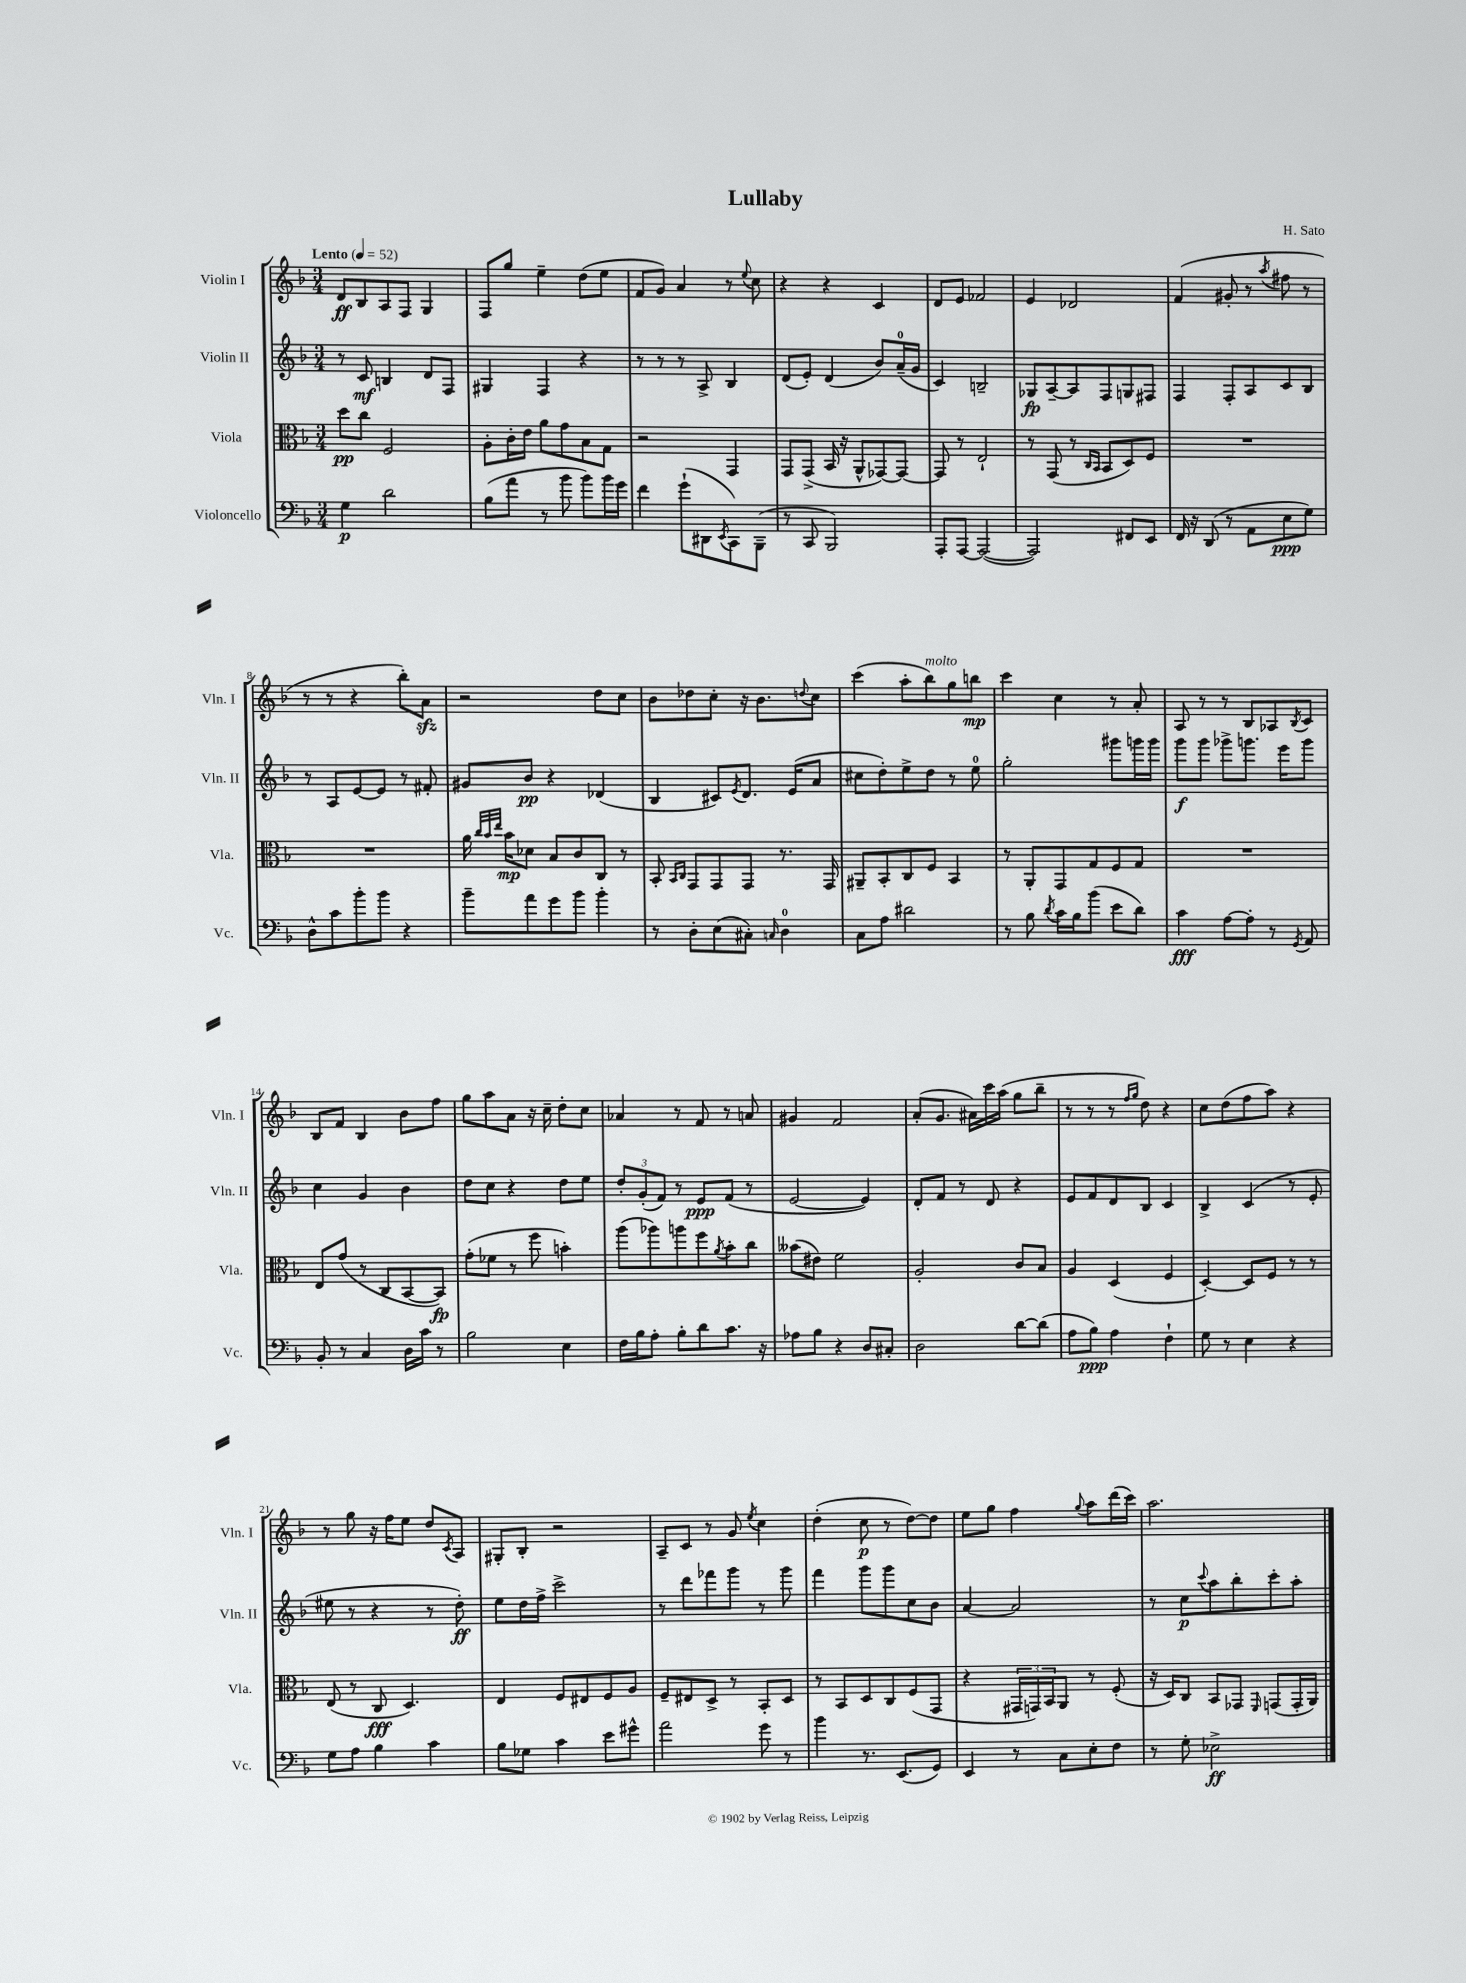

**kern	**kern	**kern	**kern
*staff4	*staff3	*staff2	*staff1
*clefF4	*clefC3	*clefG2	*clefG2
*k[b-]	*k[b-]	*k[b-]	*k[b-]
*M3/4	*M3/4	*M3/4	*M3/4
*MM52	*MM52	*MM52	*MM52
4G\	8dd\L	8r	8d/L
.	8cc\J	8c/	8B-/
2d\	2F/	4B/	8A/
.	.	.	8F/J
.	.	8d/L	4G/
.	.	8F/J	.
=	=	=	=
(8B-\L	8A'\L	4G#/	8F/L
8a\J	16c'\L	.	8gg/J
.	16e\JJ	.	.
8r	8a\L	4F/	4ee~\
8b-\	8g\	.	.
8b-\L)	8B-\	4r	(8dd\L
16b-\L	8G\J	.	8ee\J
16g\JJ	.	.	.
=	=	=	=
4f\	2r	8r	8f/L
.	.	8r	8g/J)
(8g`\L	.	8r	4a/
8DD#\	.	8A^/	.
8qEE/	.	.	.
8CC\)	4GG/	4B-/	8r
.	.	.	8qqee/
(8BBB-~\J	.	.	8cc\
=	=	=	=
8r	8GG/L	(8d/L	4r
8CC/	(8GG^/J	8e'/J)	.
2BBB-/)	16BB-/	(4d/	4r
.	16r	.	.
.	8AA^^/L	.	.
.	[8GG-/)	8b-/L)	4c/
.	8GG-/_J	(16a~/L	.
.	.	16g/JJ	.
=	=	=	=
8AAA'/L	8GG-/]	4c/)	8d/L
[8AAA/J	8r	.	8e/J
(2AAA/_	2E`/	2B~/	2f-/
=	=	=	=
2AAA/])	8r	8G-/L	4e/
.	(8GG/	[8A~/	.
.	8r	8A/]	2d-/
.	16qqC/LL	.	.
.	16qqBB-/JJ	.	.
.	8BB-/L	8F/	.
8FF#/L	8D/)	8G/	.
8EE/J	8F/J	8F#/J	.
=	=	=	=
16FF/	2.r	4F/	(4f/
16r	.	.	.
(8DD/	.	.	.
8r	.	8F'/L	8g#'/
8AA\L	.	8A/	8r
.	.	.	8qaa/
8E\	.	8c/	8ff#\
8G\J)	.	8B-/J	8r
=	=	=	=
8D^^\L	2.r	8r	8r
8c\	.	8A/L	8r
8b-'\	.	[8e/	4r
8b-\J	.	8e/]J	.
4r	.	8r	8bb-'\L)
.	.	8f#'/	8a\J
=	=	=	=
8b-~\L	16a\	8g#/L	2r
.	32qqcc/LLL	.	.
.	32qqb-/	.	.
.	32qqee/JJJ	.	.
.	16b-\LK	.	.
8a\	8d-\J	8b-/J	.
8g\	8B-/L	4r	.
8b-\J	8c/	.	.
4b-'\	8C/J	(4d-/	8dd\L
.	8r	.	8cc\J
=	=	=	=
8r	8BB-'/	4B-/	8b-\L
.	16qqBB-/LL	.	.
.	16qqC/JJ	.	.
8D'\L	8GG/L	.	8dd-\
(8E\	8GG/	8c#/L)	8cc'\J
.	.	8qe/	.
8C#'\J)	8GG/J	8.d/J	16r
.	.	.	8.b-\L
16qqC/	.	.	.
4D\	8.r	.	.
.	.	(16e/LK	.
.	.	.	8qqdd/
.	.	8a/J	8cc\J
.	16GG/	.	.
=	=	=	=
8C\L	8AA#~/L	8cc#\L	(4ccc\
8A\J	8BB-'/	8dd'\)	.
2d#\	8C/	8ee^\	8aa'\L
.	8F/J	8dd\J	8bb-\)
.	4BB-/	8r	8gg\
.	.	8ee\	8bb\J
=	=	=	=
8r	8r	2gg'\	4ccc\
8B-\	8AA'/L	.	.
8qd/	.	.	.
16c\LL	8GG/	.	4cc\
16B-\J	.	.	.
(8b-\J	8G/	.	.
8e\L	8F/	8ggg#\L	8r
8d\J)	8G/J	16ggg\L	8a'/
.	.	16ggg\JJ	.
=	=	=	=
4c\	2.r	8ggg\L	8A/
.	.	8ggg\J	8r
[8A\L	.	8ggg-^\L	8r
8A'\]J	.	8.ggg\J	8B-/L
8r	.	.	8A-/
.	.	16eee\LK	.
8qGG/	.	.	8qB-/
8AA/	.	8ggg\J	8c/J
=	=	=	=
8BB-'/	8E/L	4cc\	8B-/L
8r	(8g/J	.	8f/J
4C/	8r	4g/	4B-/
.	8C/L	.	.
16D\LL	[8BB-/	4b-\	8b-\L
16c\JJ	.	.	.
8r	8BB-/]J)	.	8ff\J
=	=	=	=
2B-\	(8g'\L	8dd\L	8gg\L
.	8f-\J	8cc\J	8aa\
.	8r	4r	8a\J
.	8ff\	.	16r
.	.	.	16cc~\
4E\	4b'\)	8dd\L	8dd'\L
.	.	8ee\J	8cc\J
=	=	=	=
16F\LL	(8aa\L	12dd'/L	4a-/
16B-\J	.	.	.
.	.	(12g'/	.
8A'\J	8aa-\)	.	.
.	.	12f/J)	.
8B-'\L	8aa\	8r	8r
8d\	8ff\	8e/L	8f/
.	8qa/	.	.
8.c\J	8b-'\	(8f/J	8r
.	8cc\J	8r	8a/
16r	.	.	.
=	=	=	=
8A-\L	(8b--\L	[2e/	4g#/
8B-\J	8e#\J)	.	.
4r	2f\	.	2f/
8D/L	.	4e/])	.
8C#'/J	.	.	.
=	=	=	=
2D\	2A'/	8d'/L	(8a'/L
.	.	8f/J	8.g/J
.	.	8r	.
.	.	.	16a#\LL)
.	.	8d/	16ccc\
.	.	.	(16aa\JJ
[8d\L	8c/L	4r	8gg\L
(8d\]J	8B-/J	.	8bb-~\J
=	=	=	=
8A\L	4A/	8e/L	8r
8B-\J)	.	8f/	8r
4A\	(4D/	8d/	8r
.	.	.	16qqff/LL
.	.	.	16qqgg/JJ
.	.	8B-/J	8dd\)
4F`\	4F/	4c/	4r
=	=	=	=
8G\	[4D'/)	4B-^/	8cc\L
8r	.	.	(8dd\
4E\	8D/]L	(4c/	8ff\
.	8F/J	.	8aa\J)
4r	8r	8r	4r
.	8r	8e'/	.
=	=	=	=
8G\L	(8E/	8ee#\	8r
8A\J	8r	8r	8gg\
4B-\	8C/	4r	16r
.	.	.	16ff\LK
.	4.D/)	.	8ee\J
4c\	.	8r	8dd/L
.	.	.	8qc/
.	.	8dd'\)	8A/J
=	=	=	=
8B-\L	4E/	8ee\L	8G#'/L
8G-\J	.	16dd\L	8B-'/J
.	.	16ff^\JJ	.
4c\	8F/L	2ccc^\	2r
.	8E#/	.	.
8e\L	8F/	.	.
8g#^^\J	8A/J	.	.
=	=	=	=
2a\	8F~/L	8r	8A~/L
.	8E#/	8ddd\L	8c/J
.	8D^/J	8fff-\	8r
.	8r	8ggg\J	8g/
.	.	.	8qee/
8g\	8BB-'/L	8r	4cc\
8r	8D/J	8ggg\	.
=	=	=	=
4b-\	8r	4fff\	(4dd'\
.	8BB-/L	.	.
8.r	8D/	8ggg\L	8cc\
.	8C/	8ggg\	8r
(8.EE/L	.	.	.
.	(8F/	8cc\	[8dd\L)
8GG/J)	8GG/J	8b-\J	8dd\]J
=	=	=	=
4EE/	4r	[4a/	8ee\L
.	.	.	8gg\J
8r	24GG#/LL	2a/]	4ff\
.	24GG/)	.	.
.	24BB-/J	.	.
8C\L	8AA/J	.	.
.	.	.	8qqgg/
8E'\	8r	.	8aa\L
8F\J	(8F'/	.	(16ddd\L
.	.	.	16ccc\JJ)
=	=	=	=
8r	16r	8r	2.aa\
.	16D/LK)	.	.
8G'\	8C/J	8cc\L	.
.	.	8qqccc/	.
2E-^\	8BB-/L	8aa\	.
.	8GG-/J	8bb-'\	.
.	16qqFF/	.	.
.	(8GG/L	8ccc'\	.
.	16GG'/L	8aa'\J	.
.	16AA/JJ)	.	.
==	==	==	==
*-	*-	*-	*-
